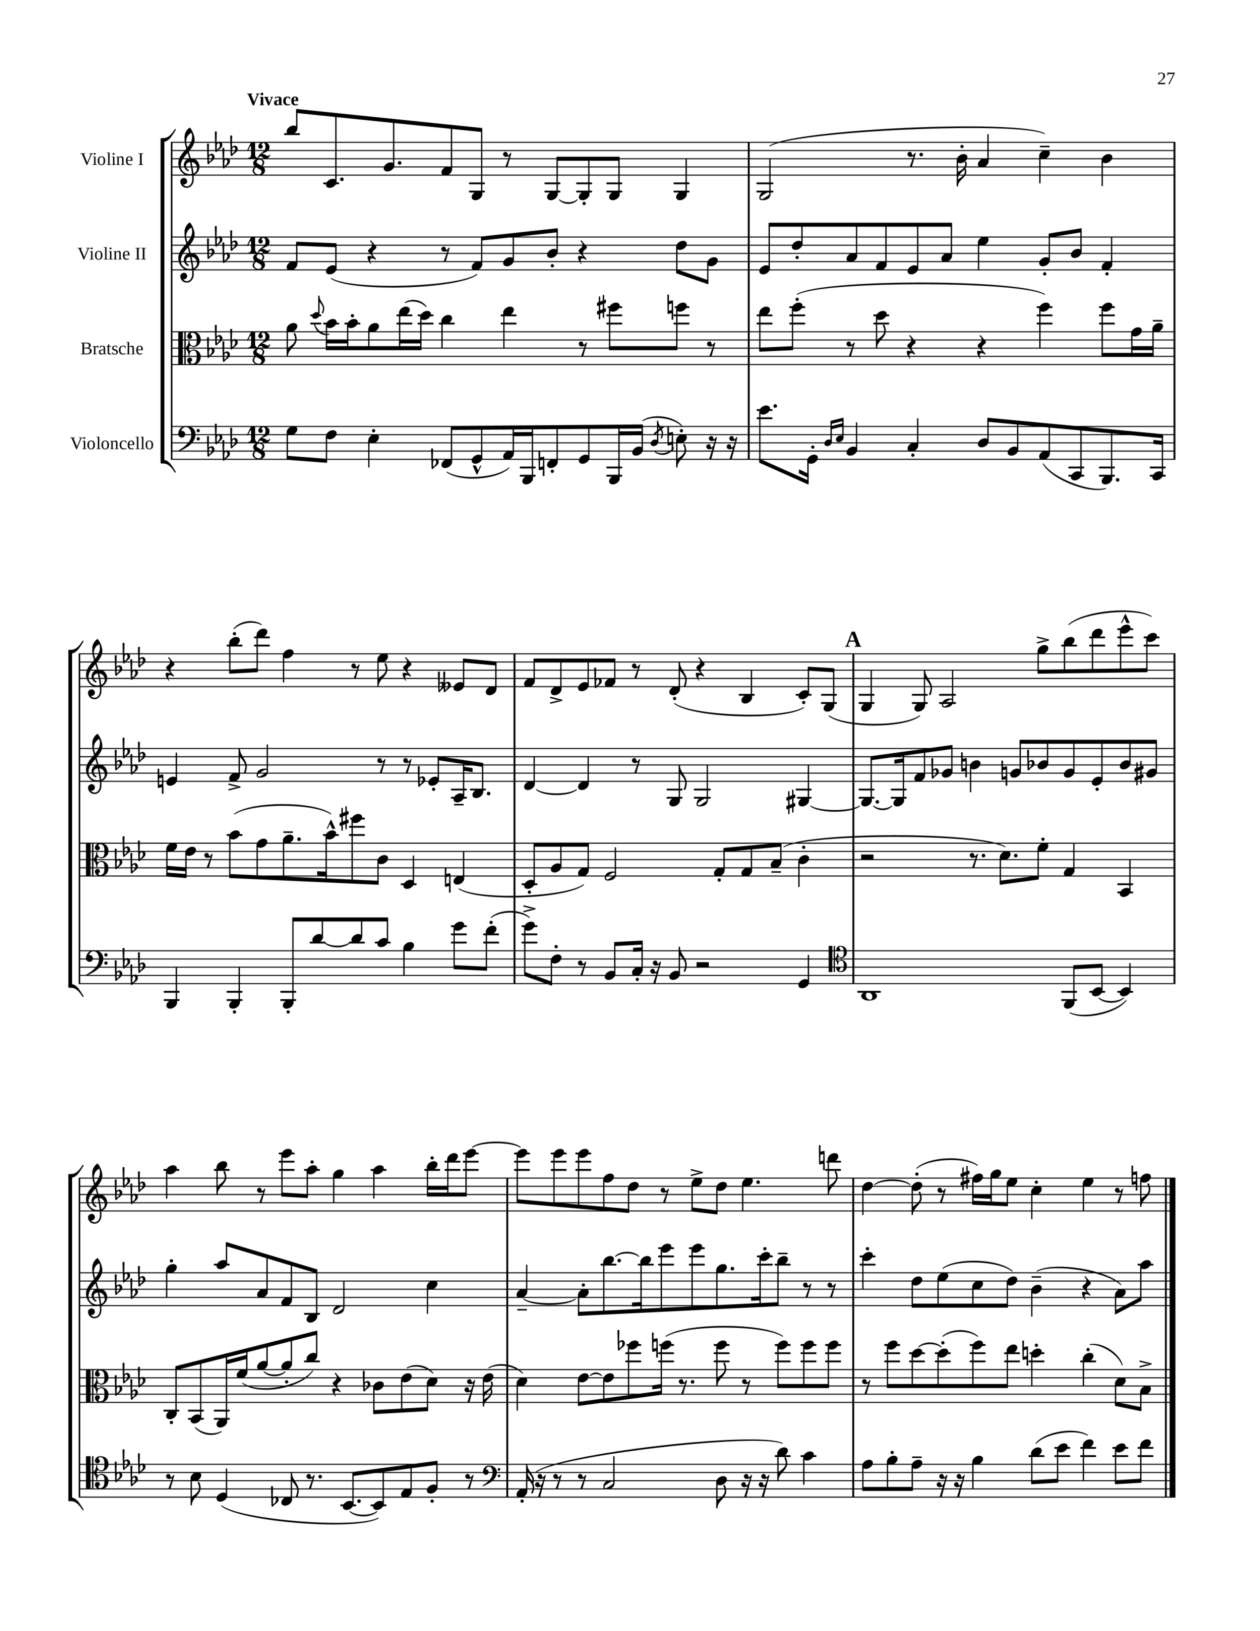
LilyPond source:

<<
\new StaffGroup <<
\new Staff = "s0" \with { instrumentName = "Violine I" } {
    \clef treble \key aes \major \numericTimeSignature \time 12/8 \tempo "Vivace"
    \autoBeamOff bes''8[ c'8. g'8. f'8 g8] r8 g8[~ g8-. g8] g4 |
    g2( r8. bes'16-. aes'4 c''4--) bes'4 |
    r4 bes''8[-.( des'''8]) f''4 r8 ees''8 r4 eeses'8[ des'8] |
    f'8[ des'8-> ees'8 fes'8] r8 des'8-.( r4 bes4 c'8[-.) g8]( |
    \mark \markup { \bold "A" } g4 g8) aes2 g''8[-> bes''8( des'''8 ees'''8-^ c'''8]) |
    aes''4 bes''8 r8 ees'''8[ aes''8]-. g''4 aes''4 bes''16[-. des'''16 ees'''8]~ |
    ees'''8[ ees'''8 ees'''8 f''8 des''8] r8 ees''8[-> des''8] ees''4. d'''8 |
    des''4~ des''8-.( r8 fis''16[) g''16 ees''8] c''4-. ees''4 r8 f''8 \bar "|." |
}
\new Staff = "s1" \with { instrumentName = "Violine II" } {
    \clef treble \key aes \major \numericTimeSignature \time 12/8
    \autoBeamOff f'8[ ees'8]( r4 r8 f'8[) g'8 bes'8]-. r4 des''8[ g'8] |
    ees'8[ des''8-. aes'8 f'8 ees'8 aes'8] ees''4 g'8[-. bes'8] f'4-. |
    e'4 f'8-> g'2 r8 r8 ees'8[-. aes16-- bes8.] |
    des'4~ des'4 r8 g8 g2 gis4~ |
    \mark \markup { \bold "A" } gis8.[~ gis16 f'8 ges'8] b'4 g'8[ bes'8 g'8 ees'8-. bes'8 gis'8] |
    g''4-. aes''8[ aes'8 f'8 bes8] des'2 c''4 |
    aes'4~-- aes'8[-. bes''8.~ bes''16 ees'''8 ees'''8 g''8. c'''16-. bes''8]-- r8 r8 |
    c'''4-. des''8[ ees''8( c''8 des''8]) bes'4--( r4 aes'8[) aes''8] \bar "|." |
}
\new Staff = "s2" \with { instrumentName = "Bratsche" } {
    \clef alto \key aes \major \numericTimeSignature \time 12/8
    \autoBeamOff aes'8 \appoggiatura { des''8 } bes'16[ bes'16-. aes'8 ees''16( des''16]) c''4 ees''4 r8 fis''8[ f''8] r8 |
    ees''8[ f''8]-.( r8 des''8 r4 r4 f''4) f''8[ g'16 aes'16]-- |
    f'16[ ees'16] r8 bes'8[( g'8 aes'8.-- bes'16-^) fis''8 c'8] des4 e4( |
    des8[-. aes8 g8]) f2 g8[-. g8 bes8]--( c'4-. |
    \mark \markup { \bold "A" } r2 r8. des'8.[) f'8]-. g4 bes,4 |
    c8[-. bes,8( aes,16) f'16( aes'8~ aes'8-. c''8]) r4 ces'8[ ees'8( des'8]) r16 ees'16( |
    des'4) ees'8[~ ees'8 fes''8 f''16]( r8. f''8 r8 f''8[) f''8 f''8] |
    r8 f''8[ des''8~ des''8-.( f''8) ees''8] d''4-. c''4-.( des'8[) bes8]-> \bar "|." |
}
\new Staff = "s3" \with { instrumentName = "Violoncello" } {
    \clef bass \key aes \major \numericTimeSignature \time 12/8
    \autoBeamOff g8[ f8] ees4-. fes,8[( g,8-^ aes,16) bes,,16 f,8-. g,8 bes,,16 bes,16]( \acciaccatura { des8 } e8-.) r16 r16 |
    ees'8.[ g,16]-. \grace { des16[ ees16] } bes,4 c4-. des8[ bes,8 aes,8( c,8 bes,,8.) c,16] |
    bes,,4 bes,,4-. bes,,8[-. des'8~ des'8 c'8] bes4 g'8[ f'8]-.( |
    g'8[->) f8]-. r8 bes,8[ c16]-. r16 bes,8 r2 g,4 |
    \mark \markup { \bold "A" } \clef tenor aes,1 f,8[( bes,8]~ bes,4) |
    r8 bes8 des4( ces8 r8. bes,8.[~ bes,8) ees8 f8]-. r8 |
    \clef bass aes,16-.( r16 r8 r8 c2 des8 r16 r16 des'8) c'4 |
    aes8[ bes8-. aes8]-- r16 r16 bes4 des'8[( ees'8] f'4) ees'8[ f'8] \bar "|." |
}
>>
>>
\layout { \context { \Score \remove "Bar_number_engraver" } }
